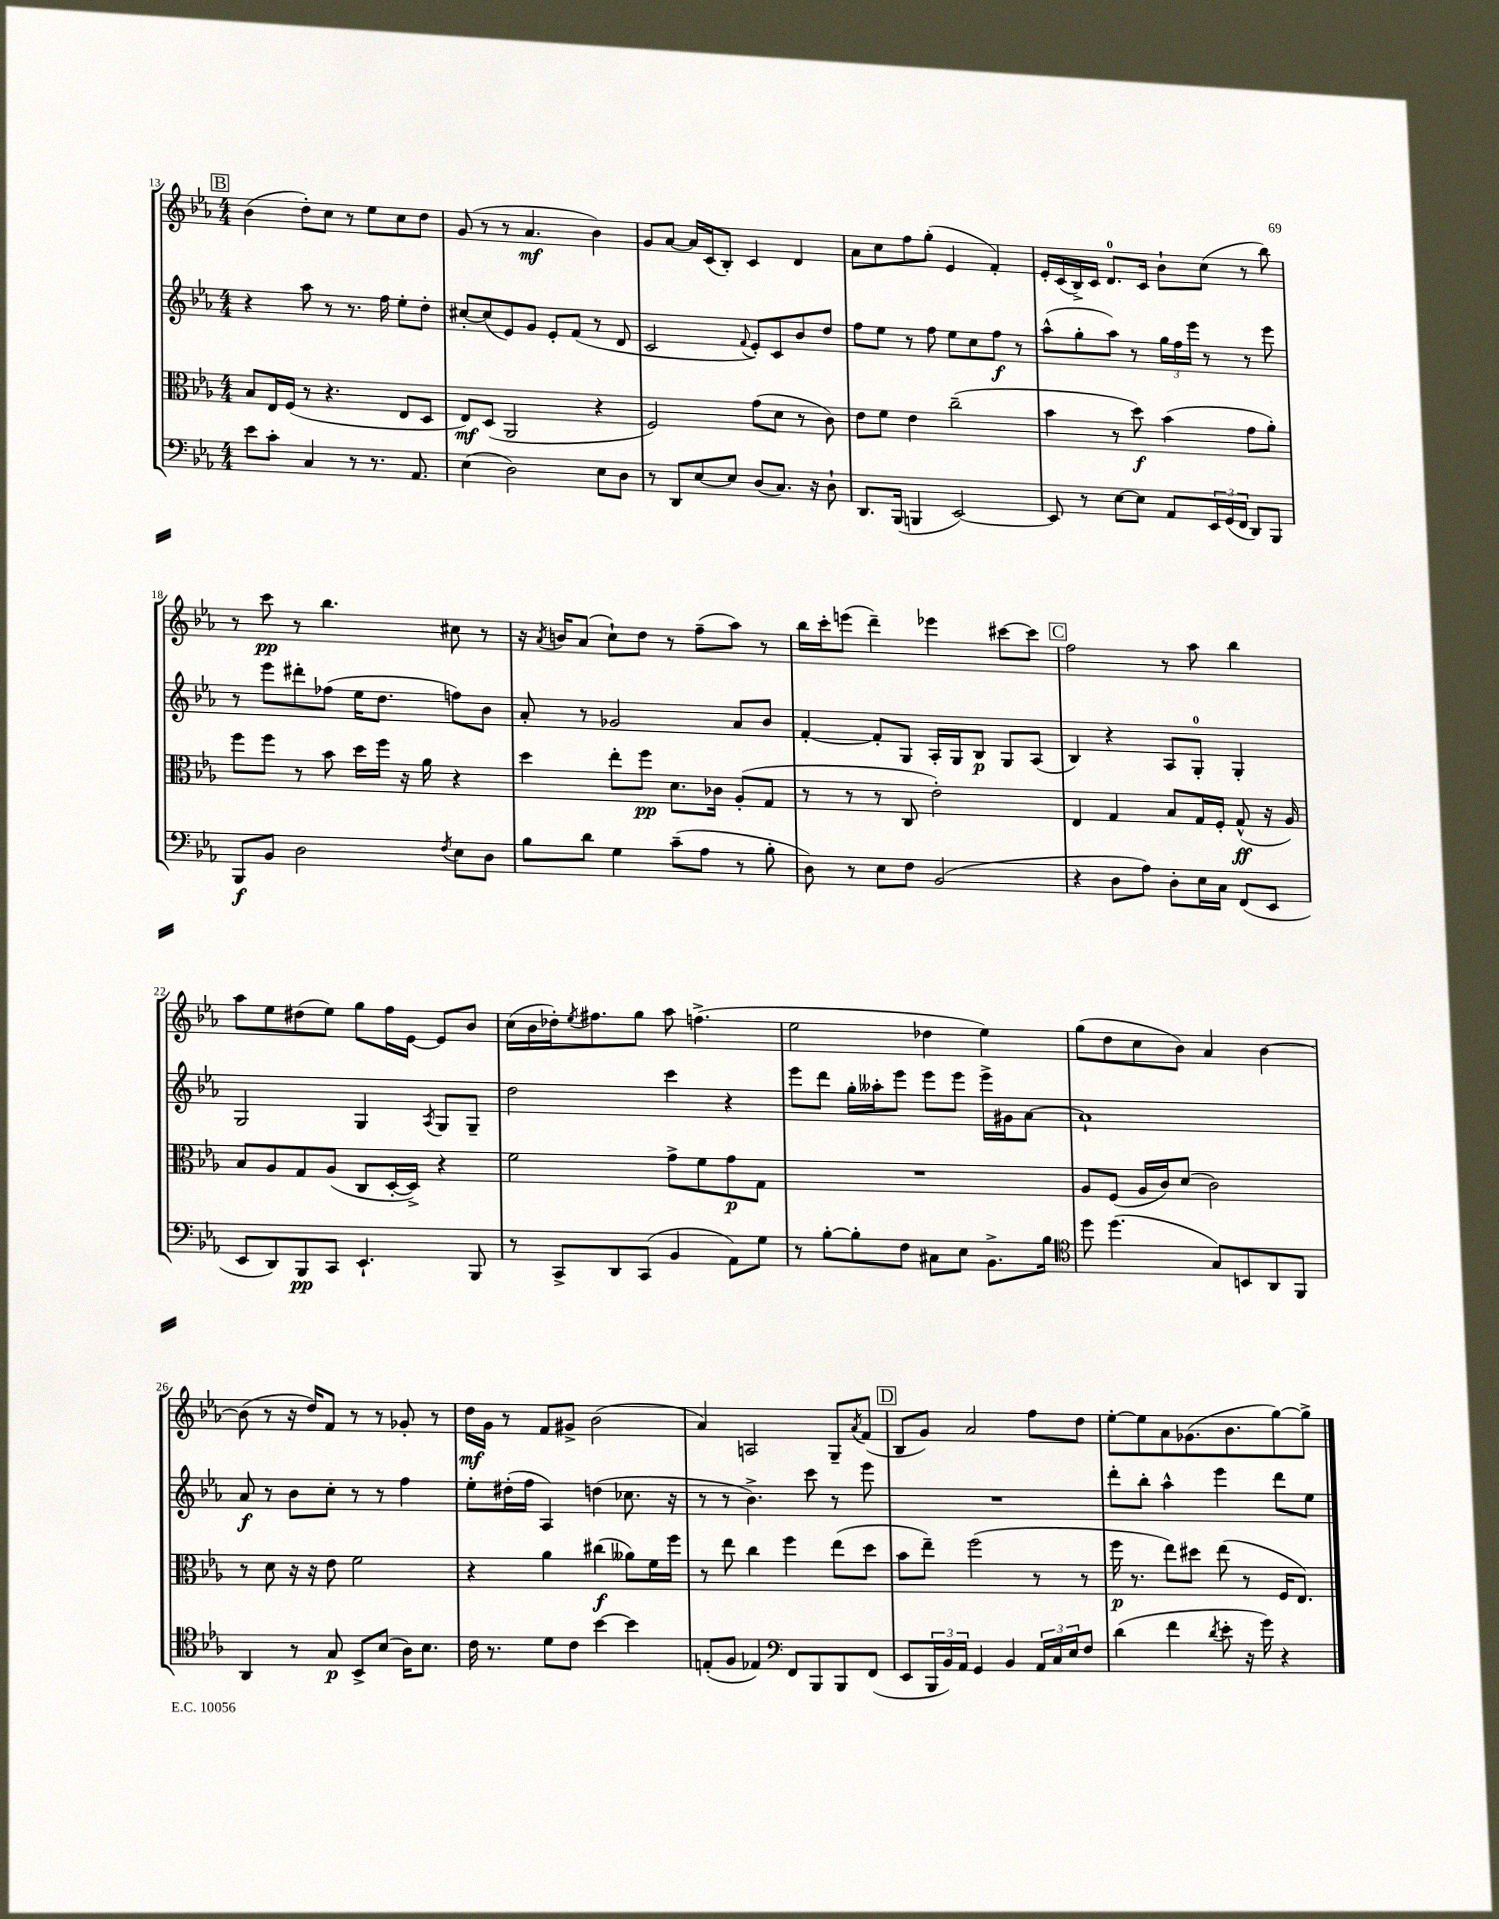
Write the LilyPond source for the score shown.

<<
\new StaffGroup <<
\new Staff = "s0" {
    \clef treble \key ees \major \numericTimeSignature \time 4/4
    \mark \markup { \box "B" } bes'4( d''8-.) c''8 r8 ees''8 c''8 d''8 |
    g'8( r8 r8 aes'4.\mf bes'4) |
    g'8 aes'8~ aes'16 c'16( bes8-.) c'4 d'4 |
    aes'8 c''8 f''8 g''8-.( ees'4 f'4-.) |
    ees'16-. c'16( bes16->) c'16 d'8.-0 c'16 bes'8-! c''8( r8 bes''8) |
    r8 c'''8\pp r8 bes''4. cis''8 r8 |
    r16 \acciaccatura { aes'8 } b'16 aes'8( c''8-!) d''8 r8 f''8--( aes''8) r8 |
    bes''16 c'''16-. e'''8( d'''4--) ees'''4 cis'''8~ cis'''8 |
    \mark \markup { \box "C" } f''2 r8 aes''8 bes''4 |
    aes''8 ees''8 dis''8( ees''8) g''8 f''16 ees'16~ ees'8 bes'8 |
    c''16( bes'16 des''16-.) \acciaccatura { ees''8 } fis''8. g''8 aes''8 f''4.->( |
    ees''2 des''4 ees''4) |
    g''8( d''8 c''8 bes'8) aes'4 bes'4~ |
    bes'8( r8 r16 d''16) f'8 r8 r8 ges'8-. r8 |
    d''16\mf g'16 r8 f'8 gis'8-> bes'2( |
    aes'4) a2 g8-- \acciaccatura { aes'8 } f'8( |
    \mark \markup { \box "D" } bes8 g'8) aes'2 f''8 d''8 |
    ees''8~-. ees''8 aes'8 ges'8.( bes'8. g''8~) g''8-> \bar "|." |
}
\new Staff = "s1" {
    \clef treble \key ees \major \numericTimeSignature \time 4/4
    \mark \markup { \box "B" } r4 aes''8 r8 r8. f''16 ees''8-. d''8-. |
    cis''8~-. cis''8( ees'8) g'8 ees'8-. f'8( r8 d'8 |
    c'2 \appoggiatura { f'8 } ees'8-.) c'8 bes'8 d''8 |
    f''8 ees''8 r8 f''8 ees''8 c''8 f''8\f r8 |
    aes''8-^( g''8-. aes''8) r8 \tuplet 3/2 { g''16 f''16 ees'''16 } r8 r8 ees'''8 |
    r8 ees'''8 dis'''8-. fes''8( ees''16 d''8. f''8) bes'8 |
    aes'8-. r8 ges'2 aes'8 bes'8 |
    f'4~-. f'8-. g8 aes16-. g16 bes8\p g8 aes8( |
    \mark \markup { \box "C" } bes4) r4 aes8 g8-0-. g4-. |
    g2 g4 \acciaccatura { aes8 } g8 g8-- |
    d''2 c'''4 r4 |
    ees'''8 d'''8 g''16-. aeses''16-. ees'''8 ees'''8 ees'''8 ees'''16-> gis'16 aes'8~ |
    aes'1-! |
    aes'8\f r8 bes'8 c''8-. r8 r8 f''4 |
    ees''8-. dis''16-.( f''16 aes4) d''4( ces''8. r16 |
    r8 r8 bes'4.->) c'''8 r8 ees'''8 |
    \mark \markup { \box "D" } R1 |
    d'''8-. bes''8-. aes''4-^ ees'''4 d'''8 ees''8 \bar "|." |
}
\new Staff = "s2" {
    \clef alto \key ees \major \numericTimeSignature \time 4/4
    \mark \markup { \box "B" } bes8 ees16 f16( r8 r4. ees8 d8 |
    ees8\mf) d8( aes,2 r4 |
    f2) g'8( d'8 r8 c'8) |
    ees'8 f'8 ees'4 c''2--( |
    bes'4 r8 d''8\f) bes'4( g'8 aes'8-.) |
    f''8 f''8 r8 bes'8 d''16 f''16 r16 aes'16 r4 |
    d''4 ees''8-. f''8\pp d'8. ces'16 aes8-.( g8 |
    r8 r8 r8 c8 ees'2-.) |
    \mark \markup { \box "C" } ees4 g4 bes8 g16 f16-. g8-^\ff( r16 aes16) |
    bes8 aes8 g8 aes8( c8 d16~-. d16->) r4 |
    f'2 g'8-> f'8 g'8\p g8 |
    R1 |
    aes8 f8( aes16 c'16) d'8( c'2) |
    r8 d'8 r16 r16 ees'8 f'2 |
    r4 aes'4 cis''4\f( aeses'8) f'16 f''16 |
    r8 ees''8 c''4 f''4 ees''8( d''8 |
    \mark \markup { \box "D" } bes'8 ees''8--) f''2( r8 r8 |
    f''16\p r8. ees''8) dis''8 ees''8( r8 f16 ees8.) \bar "|." |
}
\new Staff = "s3" {
    \clef bass \key ees \major \numericTimeSignature \time 4/4
    \mark \markup { \box "B" } ees'8 c'8-. c4 r8 r8. aes,8. |
    ees4( d2) ees8 d8 |
    r8 d,8 ees8~ ees8 d8( c8.) r16 d8-! |
    d,8. bes,,16( b,,4 ees,2~) |
    ees,8 r8 ees8~ ees8 aes,8 \tuplet 3/2 { ees,16 g,16( f,16 } d,8) bes,,8 |
    bes,,8\f bes,8 d2 \acciaccatura { f8 } ees8 d8 |
    bes8 d'8 g4 c'8--( aes8 r8 bes8-. |
    d8) r8 ees8 f8 bes,2( |
    \mark \markup { \box "C" } r4 d8 aes8) d8-. ees16 c16 f,8( ees,8 |
    ees,8 d,8) bes,,8\pp c,8 ees,4.-! bes,,8 |
    r8 c,8-> d,8 c,8( bes,4 aes,8) g8 |
    r8 bes8~-. bes8-. f8 cis8 ees8 bes,8.-> bes16 |
    \clef tenor d''8 d''4.( g8) b,8 aes,8 f,8 |
    aes,4 r8 g8\p bes,8-> bes8( aes16) bes8. |
    c'16 r8. d'8 c'8 bes'4~ bes'4 |
    e8-.( f8 ees4) \clef bass f,8 bes,,8 bes,,8 f,8( |
    \mark \markup { \box "D" } ees,8 \tuplet 3/2 { bes,,16 bes,16) aes,16 } g,4 bes,4 \tuplet 3/2 { aes,16 c16 ees16 } f8 |
    d'4( f'4 \acciaccatura { d'8 } ees'8-. r16 g'16) r4 \bar "|." |
}
>>
>>
\layout { \context { \Score currentBarNumber = #13 } }
